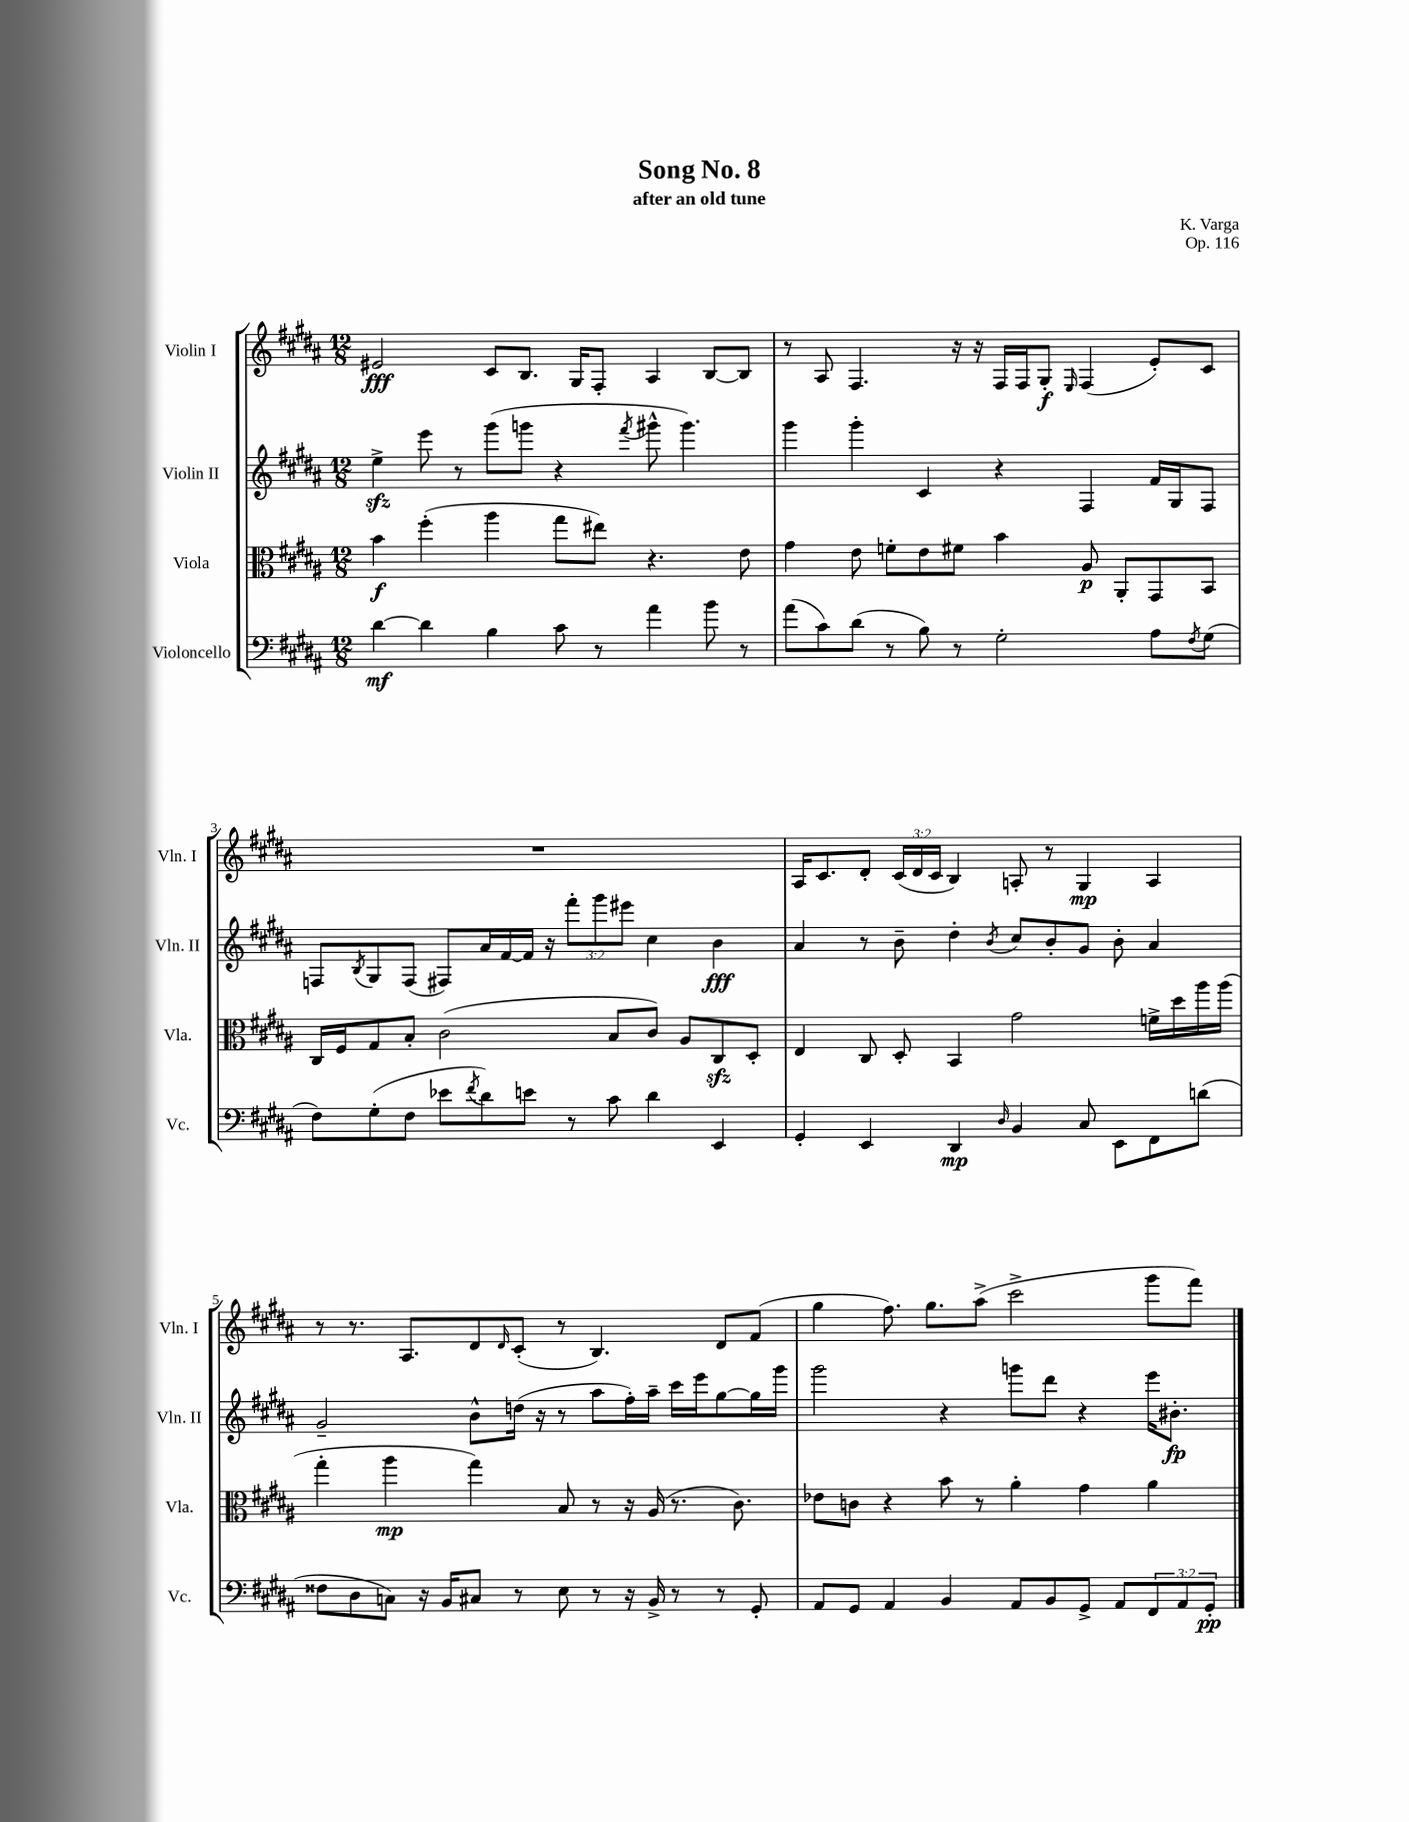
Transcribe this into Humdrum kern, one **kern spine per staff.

**kern	**kern	**kern	**kern
*staff4	*staff3	*staff2	*staff1
*clefF4	*clefC3	*clefG2	*clefG2
*k[f#c#g#d#a#]	*k[f#c#g#d#a#]	*k[f#c#g#d#a#]	*k[f#c#g#d#a#]
*M12/8	*M12/8	*M12/8	*M12/8
[4d#\	4b\	4ee^\	2e#/
4d#\]	(4ff#'\	8eee\	.
.	.	8r	.
4B\	4aa#\	(8ggg#\L	8c#/L
.	.	8ggg\J	8.B/J
8c#\	8gg#\L	4r	.
.	.	.	16G#/LK
8r	8ee#\J)	.	8F#'/J
.	.	8qfff#/	.
4a#\	4.r	8ggg#^^\	4A#/
.	.	4.ggg#\)	.
8b\	.	.	[8B/L
8r	8e\	.	8B/]J
=	=	=	=
(8a#\L	4g#\	4ggg#\	8r
8c#\)	.	.	8A#/
(8d#\J	8e\	4ggg#'\	4.F#/
8r	8f'\L	.	.
8B\)	8e\	4c#/	.
8r	8f#\J	.	16r
.	.	.	16r
2G#'\	4b\	4r	16F#/LL
.	.	.	16F#/J
.	.	.	8G#'/J
.	.	.	16qqE/
.	8A#/	4F#/	(4F#/
.	8AA#'/L	.	.
8A#\L	8GG#/	16f#/LL	8e'/L)
.	.	16G#/J	.
8qF#/	.	.	.
(8G#\J	8BB/J	8F#/J	8c#/J
=	=	=	=
8F#\L)	16C#/LL	8F/L	1.r
.	16F#/J	.	.
.	.	8qB/	.
(8G#'\	8G#/	8G#/	.
8F#\J	8B'/J	(8F/J	.
8e-\L	(2c#\	8F#/L)	.
8qf#/	.	.	.
8d#\)	.	16a#/L	.
.	.	[16f#/	.
8e\J	.	16f#/]JJ	.
.	.	16r	.
8r	.	12fff#'\L	.
.	.	12ggg#\	.
8c#\	8B/L	.	.
.	.	12eee#\J	.
4d#\	8c#/J)	4cc#\	.
.	8A#/L	.	.
4EE/	8C#/	4b\	.
.	8D#'/J	.	.
=	=	=	=
4GG#'/	4E/	4a#/	16A#/LK
.	.	.	8.c#/
4EE/	8C#/	8r	8d#'/J
.	8D#'/	8b~\	(24c#/LL
.	.	.	24d#/
.	.	.	24c#/JJ
4DD#/	4BB/	4dd#'\	4B/)
16qqD#/	.	8qb/	.
4BB/	2g#\	8cc#/L	8A'/
.	.	8b'/	8r
8C#/	.	8g#/J	4G#/
8EE\L	.	8b'\	.
8FF#\	16f^\LL	4a#/	4A/
.	16dd#\	.	.
(8d\J	16aa#\	.	.
.	(16aa#\JJ	.	.
=	=	=	=
8F##\L	4gg#'\	2g#~/	8r
8D#\	.	.	8.r
8C\J)	4aa#\	.	.
.	.	.	8.A#/L
16r	.	.	.
16BB/LK	.	.	.
8C#/J	4gg#\)	8b^^\L	8d#/
.	.	.	16qqd#/
8r	.	(16dd\Jk	(8c#'/J
.	.	16r	.
8E\	8B/	8r	8r
8r	8r	8aa#\L	4.B/)
16r	16r	16ff#'\L)	.
16BB^/	(16A#/	16aa#~\JJ	.
8r	8.r	16ccc#\LL	.
.	.	16eee\J	.
8r	.	[8gg#\	8d#/L
.	8.c#\)	.	.
8GG#'/	.	16gg#\]L	(8f#/J
.	.	16ggg#\JJ	.
=	=	=	=
8AA#/L	8e-\L	2ggg#\	4gg#\
8GG#/J	8c\J	.	.
4AA#/	4r	.	8.ff#\)
.	.	.	8.gg#\L
4BB/	8b\	4r	.
.	8r	.	(8aa#^\J
8AA#/L	4a#'\	8ggg\L	2ccc#^\
8BB/	.	8ddd#\J	.
8GG#^/J	4g#\	4r	.
8AA#/L	.	.	.
12FF#/	4a#\	16eee\LK	8ggg#\L
.	.	8.b#'\J	.
12AA#/	.	.	.
.	.	.	8fff#\J)
12GG#'/J	.	.	.
==	==	==	==
*-	*-	*-	*-
